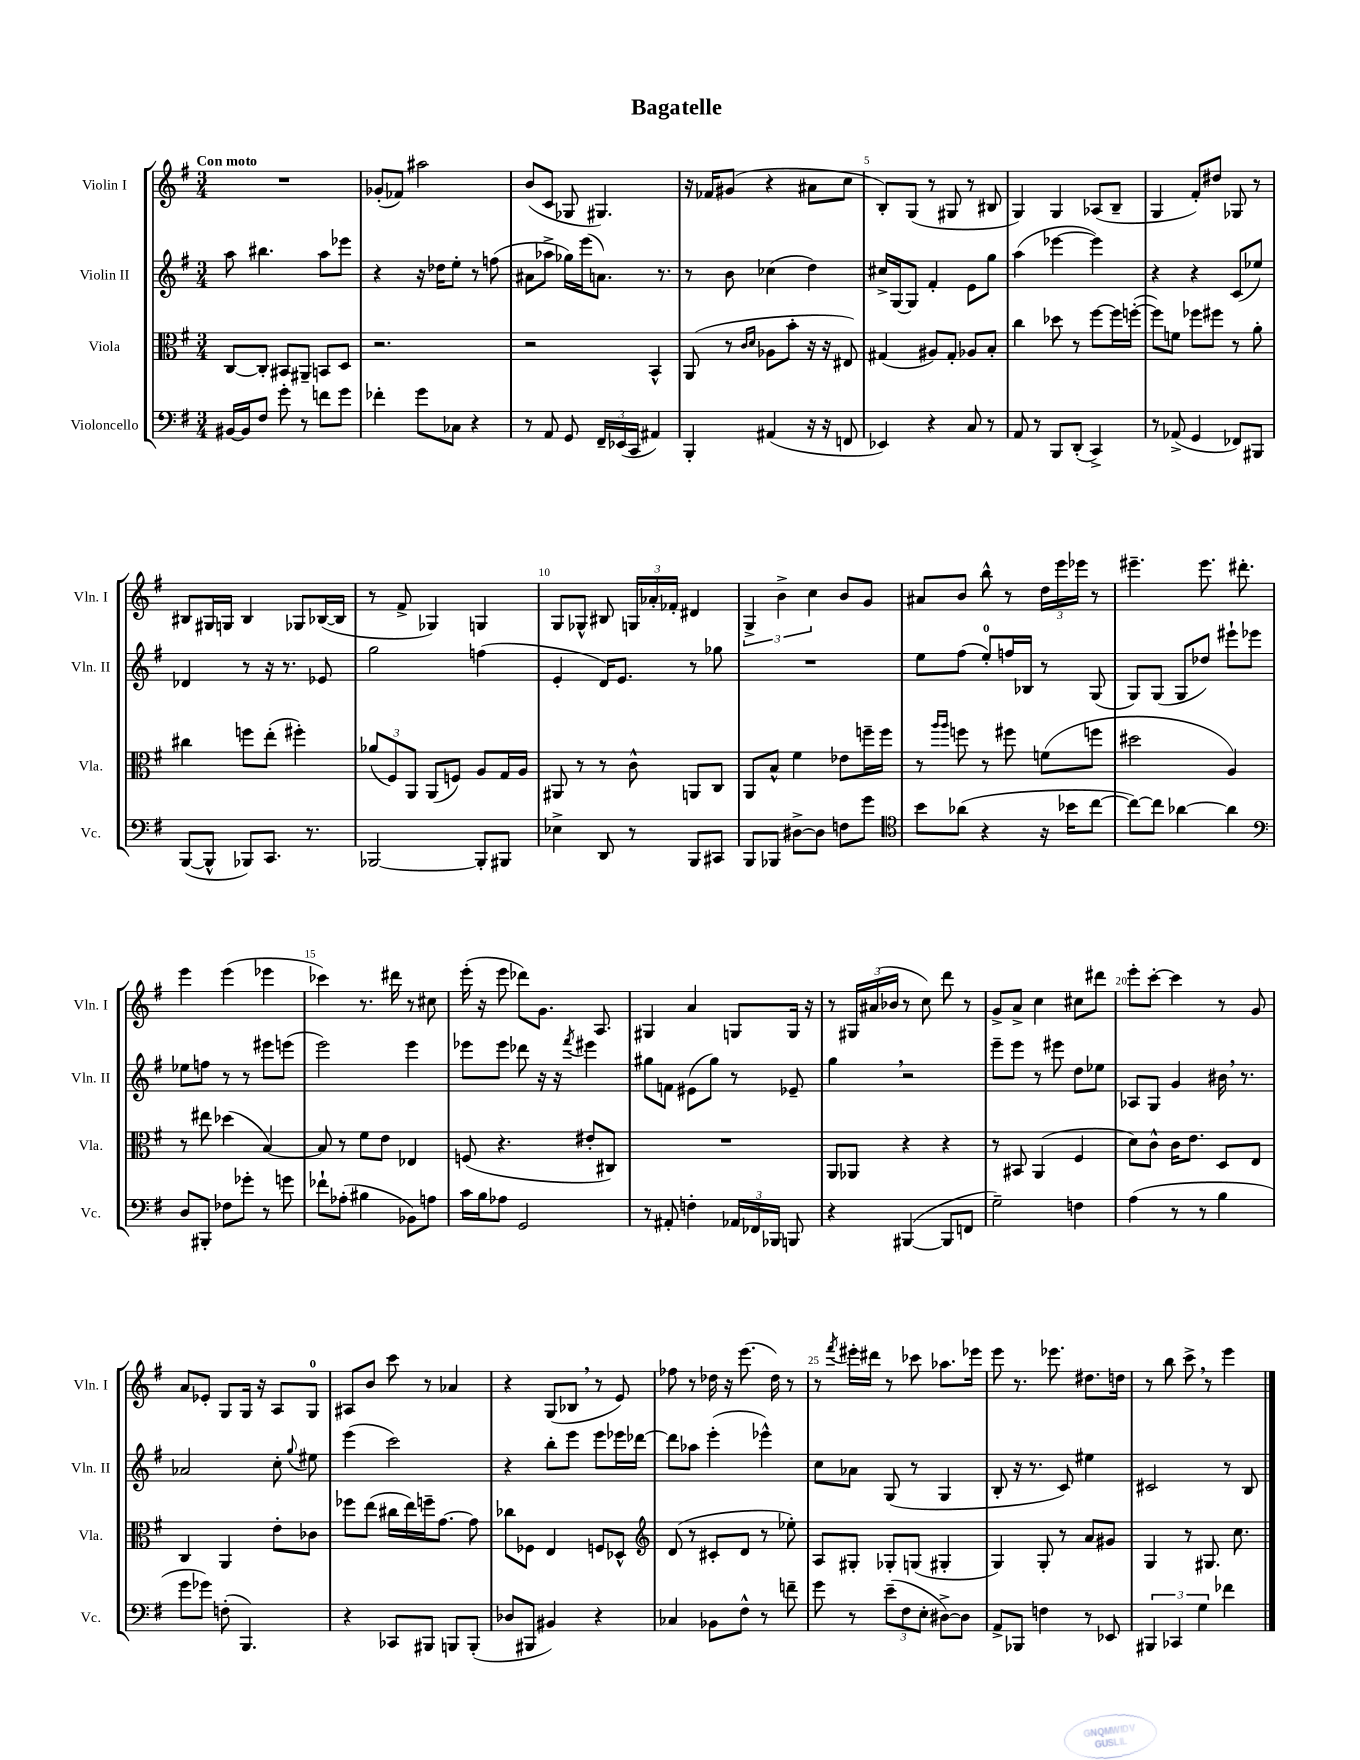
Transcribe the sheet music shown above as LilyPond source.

\header { title = "Bagatelle" }
<<
\new StaffGroup <<
\new Staff = "s0" \with { instrumentName = "Violin I" shortInstrumentName = "Vln. I" } {
    \clef treble \key g \major \numericTimeSignature \time 3/4 \tempo "Con moto"
    \autoBeamOff R2. |
    ges'8[-.( fes'8]) ais''2 |
    b'8[( c'8] ges8 gis4.) |
    r16 fes'16[ gis'8]( r4 ais'8[ c''8] |
    b8[-.) g8]( r8 gis8 r8 bis8 |
    g4) g4 aes8[( b8]-- |
    g4 fis'8[-.) dis''8] ges8 r8 |
    bis8[ gis16 g16] bis4 ges8[ bes16~( bes16] |
    r8 fis'8-> ges4) g4 |
    g8[ ges8]-^ bis8 \tuplet 3/2 { g16[ aes'16-. fes'16]-. } dis'4 |
    \tuplet 3/2 { g4-> b'4-> c''4 } b'8[ g'8] |
    ais'8[ b'8] b''8-^ r8 \tuplet 3/2 { d''16[ e'''16 ees'''16] } r8 |
    eis'''4.-- eis'''8. dis'''8.-. |
    e'''4 e'''4( ees'''4 |
    ces'''4) r8. dis'''16 r8 cis''8 |
    e'''16-.( r16 e'''8 des'''8[) g'8.] a8. |
    gis4 a'4 g8[ g16] r16 |
    r8 \tuplet 3/2 { gis16[ ais'16( bes'16] } r8 c''8) d'''8 r8 |
    g'8[-> a'8]-> c''4 cis''8[ dis'''8] |
    e'''8[-. c'''8]~-. c'''4 r8 g'8 |
    a'8[ ees'8]-. g8[ g16] r16 a8[ g8]-0 |
    ais8[ b'8] c'''8 r8 aes'4 |
    r4 g8[( bes8] \breathe r8 e'8) |
    fes''8 r8 des''16 r16 e'''8.( des''16) r8 |
    r8 \acciaccatura { fis'''8 } eis'''16[-. dis'''16] r8 ces'''8 aes''8.[ ees'''16] |
    e'''8 r8. ees'''8. dis''8.[ d''16] |
    r8 b''8 c'''8-> \breathe r8 e'''4 \bar "|." |
}
\new Staff = "s1" \with { instrumentName = "Violin II" shortInstrumentName = "Vln. II" } {
    \clef treble \key g \major \numericTimeSignature \time 3/4
    \autoBeamOff a''8 bis''4. a''8[ ees'''8] |
    r4 r16 des''16[ e''8]-. r8 f''8( |
    ais'8[ aes''8]-> ges''16[) e'''16( a'8.]) r8. |
    r8 b'8 ces''4( d''4) |
    cis''16[-> g16~ g8] fis'4-. e'8[ g''8] |
    a''4( ees'''4~ ees'''4) |
    r4 r4 c'8[( ees''8]) |
    des'4 r8 r16 r8. ees'8 |
    g''2 f''4( |
    e'4-. d'16[) e'8.] r8 ges''8 |
    R2. |
    e''8[ fis''8]( e''8[-0-.) f''16 bes16] r8 g8( |
    g8[) g8]( g8[ des''8]) eis'''8[-! ees'''8] |
    ees''8[ f''8] r8 r8 eis'''8[ e'''8]( |
    e'''2) e'''4 |
    ees'''8[ ees'''8] des'''8 r16 r16 \acciaccatura { fis'''8 } eis'''4 |
    gis''8[ f'8] eis'8[( gis''8]) r8 ees'8-- |
    g''4 \breathe r2 |
    e'''8[-- e'''8] r8 eis'''8 d''8[ ees''8] |
    aes8[ g8] g'4 bis'16 \breathe r8. |
    aes'2 c''8-. \appoggiatura { g''8 } eis''8 |
    e'''4( c'''2) |
    r4 b''8[-. e'''8] e'''8[ ees'''16 des'''16]~ |
    des'''8[ aes''8] e'''4-.( ees'''4-^) |
    c''8[ aes'8] g8( r8 g4 |
    b8-. r16 r8. c'8) eis''4 |
    cis'2 r8 b8 \bar "|." |
}
\new Staff = "s2" \with { instrumentName = "Viola" shortInstrumentName = "Vla." } {
    \clef alto \key g \major \numericTimeSignature \time 3/4
    \autoBeamOff c8[~ c8]-. bis,8[ ais,8]-- b,8[ d8] |
    r2. |
    r2 b,4-^ |
    a,8( r8 \grace { c'16[ d'16] } aes8[ b'8]-. r16 r16 eis8) |
    gis4( ais8[) gis8]-. aes8[ b8]-. |
    c''4 des''8 r8 fis''8[~ fis''16 f''16]~-.( |
    f''8[) f'8] fes''8[ fis''8] r8 a'8-. |
    cis''4 f''8[ e''8]-.( fis''4-.) |
    \tuplet 3/2 { aes'8[( fis8) a,8] } a,8[( f8]) a8[ g16 a16] |
    ais,8 r8 r8 c'8-^ a,8[ c8] |
    a,8[ b8]-^ fis'4 ees'8[ f''16-- f''16] |
    r8 \grace { a''16[ a''16] } f''8 r8 fis''8 f'8[( f''8] |
    dis''2 a4) |
    r8 eis''8 des''4( b4~) |
    b8 r8 fis'8[ e'8] ees4 |
    f8( r4. eis'8[-. cis8]) |
    R2. |
    a,8[ aes,8] r4 r4 |
    r8 bis,8 a,4( fis4 |
    d'8[) c'8]-^ c'16[ e'8.] d8[ e8] |
    c4 a,4 e'8[-. ces'8] |
    fes''8[ e''8]( cis''16[ e''16) f''16-- g'8.]~ g'8 |
    ces''8[ fes8] e4 f8[ des8]-^ |
    \clef treble d'8( r8 cis'8[-. d'8] r8 ees''8-.) |
    a8[ gis8]-. ges8[-. g8]( gis4-. |
    g4) g8-. r8 a'8[ gis'8] |
    g4 r8 gis8. c''8. \bar "|." |
}
\new Staff = "s3" \with { instrumentName = "Violoncello" shortInstrumentName = "Vc." } {
    \clef bass \key g \major \numericTimeSignature \time 3/4
    \autoBeamOff bis,16[~ bis,16 fis8] g'8-. r8 f'8[ g'8] |
    fes'4-. g'8[ ces8] r4 |
    r8 a,8 g,8 \tuplet 3/2 { fis,16[-- ees,16( c,16] } ais,4) |
    b,,4-. ais,4( r16 r16 f,8 |
    ees,4) r4 c8 r8 |
    a,8 r8 b,,8[ d,8]-.( c,4->) |
    r8 aes,8->( g,4 fes,8[) bis,,8] |
    b,,8[~( b,,8]-^ bes,,8[) c,8.] r8. |
    bes,,2~ bes,,8[-. bis,,8] |
    ees4-> d,8 r8 b,,8[ cis,8] |
    b,,8[ bes,,8] dis8[~-> dis8] f8[ g'8] |
    \clef tenor b'8[ aes'8]( r4 r16 bes'16[ c''8]~ |
    c''8[~) c''8] aes'4~ aes'4 |
    \clef bass d8[ bis,,8]-. fes8[ ges'8]-. r8 g'8 |
    fes'8[-! aes8]-.( bis4 bes,8[) a8] |
    c'16[ b16 aes8] g,2 |
    r8 ais,8-. f4-. \tuplet 3/2 { aes,16[ fes,16 bes,,16] } b,,8 |
    r4 bis,,4~( bis,,8[ f,8] |
    g2--) f4 |
    a4( r8 r8 b4 |
    g'8[ ges'8]) f8-.( b,,4.) |
    r4 ces,8[ bis,,8] b,,8[ b,,8]-.( |
    des8[ bis,,8] bis,4) r4 |
    ces4 bes,8[ fis8]-^ r8 f'8-- |
    g'8 r8 \tuplet 3/2 { e'8[--( fis8 e8]-. } dis8[~->) dis8] |
    a,8[-> bes,,8] f4 r8 ees,8 |
    \tuplet 3/2 { bis,,4 ces,4 g4 } fes'4 \bar "|." |
}
>>
>>
\layout { \context { \Score \override BarNumber.break-visibility = ##(#f #t #t) barNumberVisibility = #(every-nth-bar-number-visible 5) } }
